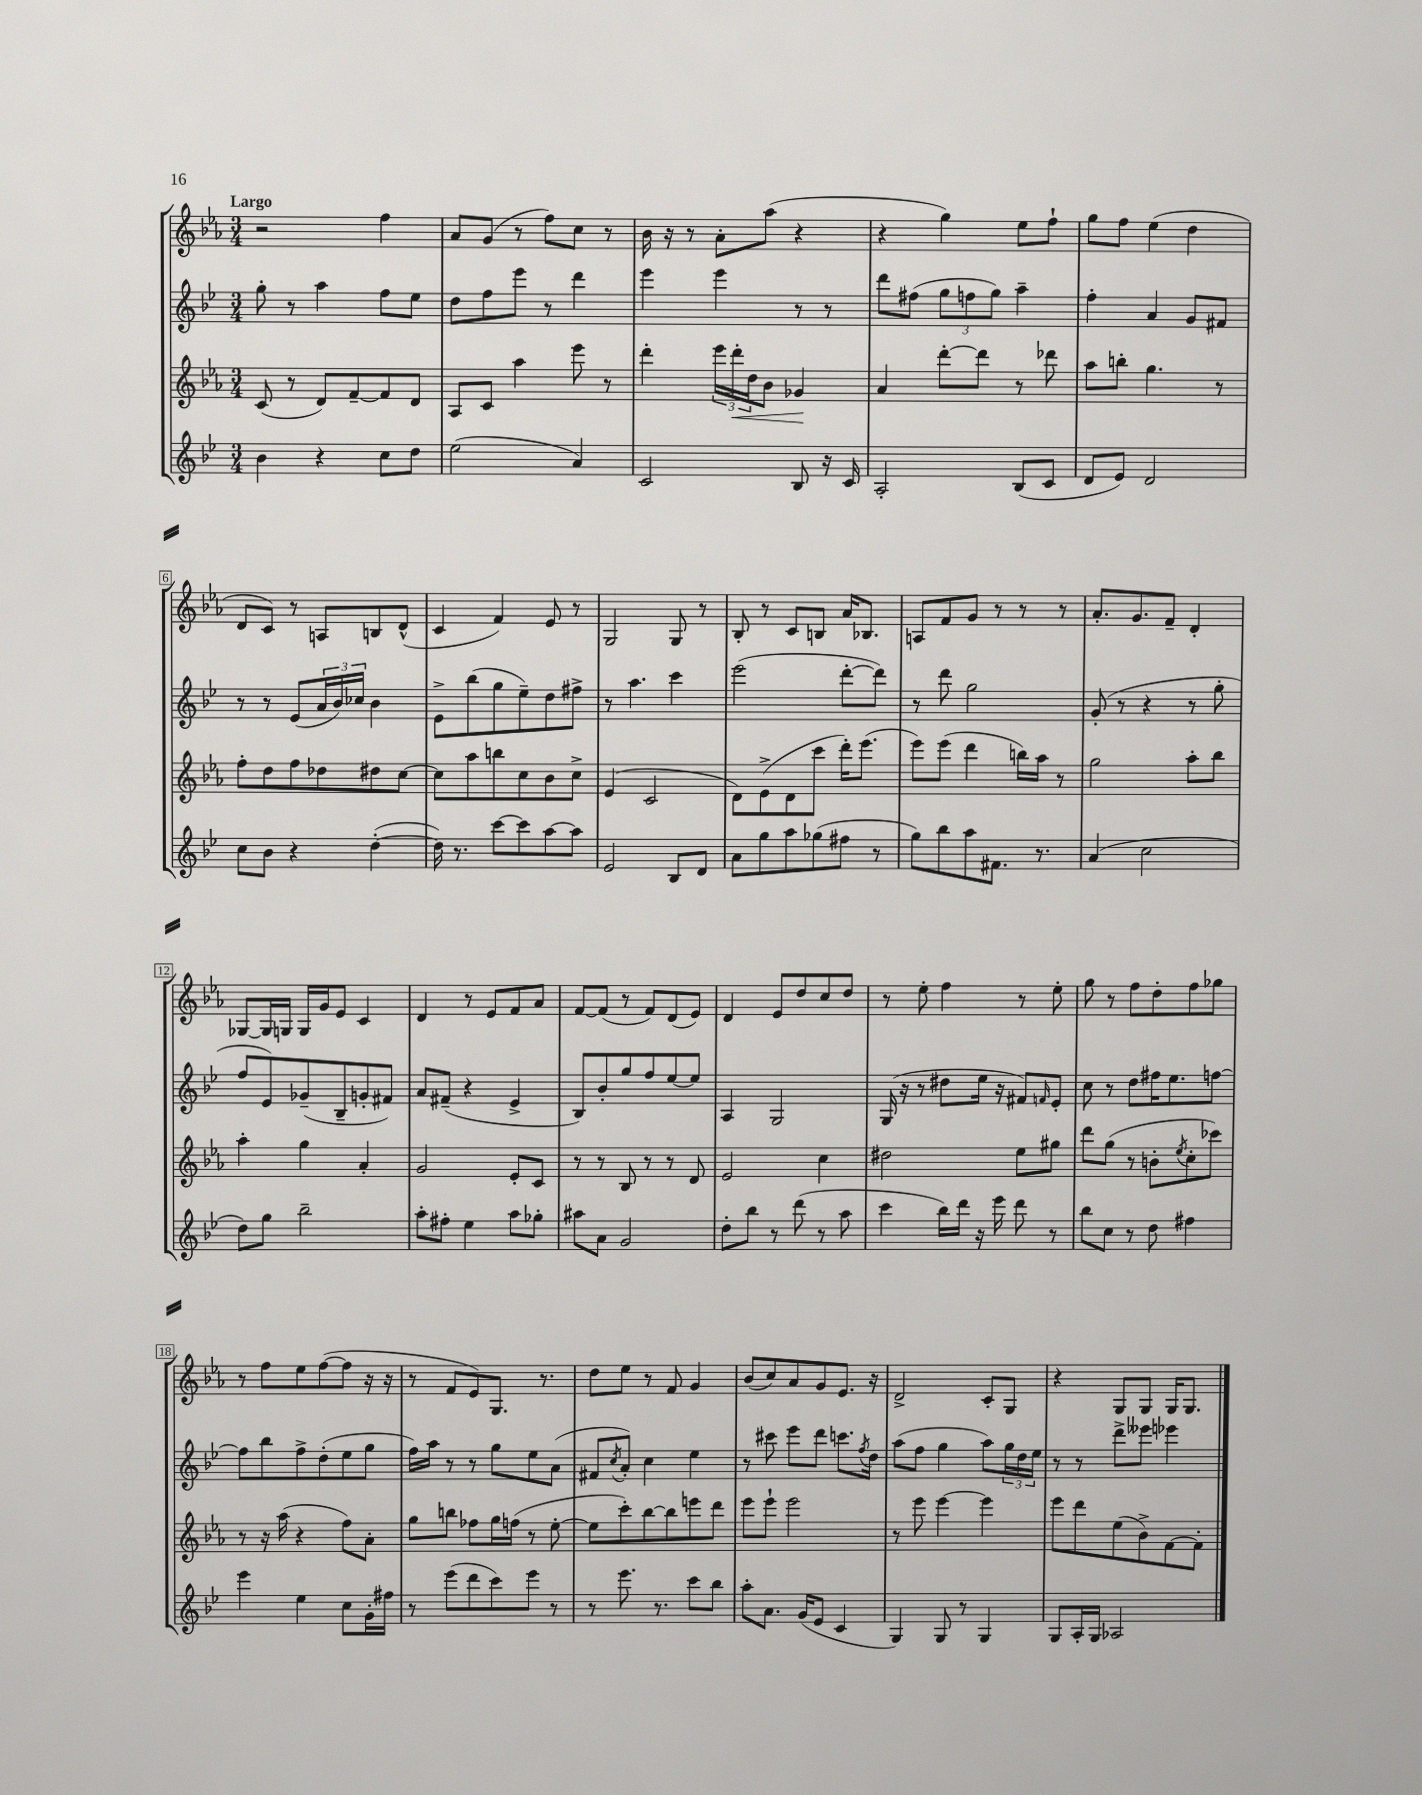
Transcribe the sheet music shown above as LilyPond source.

<<
\new StaffGroup <<
\new Staff = "s0" {
    \clef treble \key ees \major \numericTimeSignature \time 3/4 \tempo "Largo"
    r2 f''4 |
    aes'8 g'8( r8 f''8) c''8 r8 |
    bes'16 r16 r8 aes'8-. aes''8( r4 |
    r4 g''4) ees''8 f''8-! |
    g''8 f''8 ees''4( d''4 |
    d'8 c'8) r8 a8 b8 d'8-^( |
    c'4 f'4) ees'8 r8 |
    g2 g8 r8 |
    bes8-. r8 c'8 b8 aes'16 bes8. |
    a8 f'8 g'8 r8 r8 r8 |
    aes'8.-. g'8. f'8-- d'4-. |
    ges8~ ges16 g16 g16 g'16 ees'8 c'4 |
    d'4 r8 ees'8 f'8 aes'8 |
    f'8~ f'8( r8 f'8) d'8( ees'8) |
    d'4 ees'8 d''8 c''8 d''8 |
    r8 ees''8-. f''4 r8 ees''8-. |
    g''8 r8 f''8 d''8-. f''8 ges''8 |
    r8 f''8 ees''8 f''8~( f''8 r16 r16 |
    r8 f'8 ees'8) g8. r8. |
    d''8 ees''8 r8 f'8 g'4 |
    bes'8( c''8) aes'8 g'8 ees'8. r16 |
    d'2-> c'8-. g8 |
    r4 g8 g8 g16 g8. \bar "|." |
}
\new Staff = "s1" {
    \clef treble \key bes \major \numericTimeSignature \time 3/4
    g''8-. r8 a''4 f''8 ees''8 |
    d''8 f''8 ees'''8 r8 d'''4 |
    ees'''4 ees'''4 r8 r8 |
    d'''8 fis''8( \tuplet 3/2 { g''8 f''8 g''8) } a''4-- |
    f''4-. a'4 g'8 fis'8 |
    r8 r8 ees'8( \tuplet 3/2 { a'16 bes'16) ces''16 } bes'4 |
    ees'8-> bes''8( g''8 ees''8--) d''8 fis''8-> |
    r8 a''4. c'''4 |
    ees'''2( d'''8~-. d'''8) |
    r8 d'''8 g''2 |
    g'8-.( r8 r4 r8 g''8-. |
    f''8 ees'8) ges'8--( bes8-- g'8-. fis'8) |
    a'8 fis'8--( r4 ees'4-> |
    bes8) bes'8-. g''8 f''8 ees''8~ ees''8 |
    a4 g2 |
    g16( r16 r8 dis''8 ees''16 r16 fis'8) \grace { f'16 } ees'8-. |
    c''8 r8 d''8 fis''16 ees''8. f''8~ |
    f''8 bes''8 f''8-> d''8-.( ees''8 g''8 |
    f''16) a''16 r8 r8 g''8 ees''8 a'8( |
    fis'8 \acciaccatura { c''8 } a'8-.) c''4 ees''4 |
    r8 cis'''8 ees'''8 d'''8 c'''8. \acciaccatura { f''8 } d''16 |
    a''8( f''8 g''4 a''8) \tuplet 3/2 { g''16 d''16 ees''16 } |
    r8 r8 d'''8-> eeses'''8 ees'''4 \bar "|." |
}
\new Staff = "s2" {
    \clef treble \key ees \major \numericTimeSignature \time 3/4
    c'8( r8 d'8) f'8~-- f'8 d'8 |
    aes8 c'8 aes''4 ees'''8 r8 |
    d'''4-. \tuplet 3/2 { ees'''16 d'''16-.\< d''16 } bes'8 ges'4\! |
    aes'4 d'''8~-. d'''8 r8 des'''8 |
    aes''8 b''8-. g''4. r8 |
    f''8-. d''8 f''8 des''8 dis''8 c''8~ |
    c''8 aes''8 b''8 c''8 bes'8 c''8-> |
    ees'4( c'2 |
    d'8) ees'8->( d'8 c'''8 d'''16-.) ees'''8.( |
    ees'''8) ees'''8( d'''4 b''16) aes''16 r8 |
    g''2 aes''8-. bes''8 |
    aes''4-. g''4 aes'4-. |
    g'2 ees'8-. c'8 |
    r8 r8 bes8 r8 r8 d'8 |
    ees'2 c''4 |
    dis''2 ees''8 gis''8 |
    d'''8 g''8( r8 b'8-. \acciaccatura { ees''8 } c''8-. ces'''8) |
    r8 r16 aes''16( r4 f''8) aes'8-. |
    g''8 b''8 fes''8 g''16 f''16( r8 ees''8~-. |
    ees''8 c'''8-.) bes''8~ bes''8 e'''8 d'''8 |
    ees'''8 ees'''8-! ees'''2 |
    r8 ees'''8 ees'''4~ ees'''4 |
    ees'''8 d'''8 ees''8( bes'8->) f'8~ f'8-. \bar "|." |
}
\new Staff = "s3" {
    \clef treble \key bes \major \numericTimeSignature \time 3/4
    bes'4 r4 c''8 d''8 |
    ees''2( a'4) |
    c'2 bes8 r16 c'16 |
    a2-. bes8( c'8 |
    d'8 ees'8) d'2 |
    c''8 bes'8 r4 d''4~-.( |
    d''16) r8. c'''8~ c'''8 a''8~ a''8 |
    ees'2 bes8 d'8 |
    a'8 g''8 a''8 ges''8( fis''8 r8 |
    g''8) bes''8 a''8 fis'8. r8. |
    a'4( c''2 |
    d''8) g''8 bes''2-- |
    a''8-. fis''8-. ees''4 a''8 ges''8-. |
    ais''8 a'8 g'2 |
    d''8-. bes''8 r8 d'''8( r8 a''8 |
    c'''4 bes''16) d'''16 r16 ees'''16 d'''8 r8 |
    bes''8 c''8 r8 d''8 fis''4 |
    ees'''4 ees''4 c''8 g'16-. fis''16 |
    r8 ees'''8( d'''8 c'''8) ees'''8 r8 |
    r8 ees'''8. r8. c'''8 bes''8 |
    a''8-. a'8. g'16( ees'8 c'4 |
    g4) g8 r8 g4 |
    g8 a16-. g16 aes2 \bar "|." |
}
>>
>>
\layout { \context { \Score \override BarNumber.stencil = #(make-stencil-boxer 0.1 0.3 ly:text-interface::print) } }
